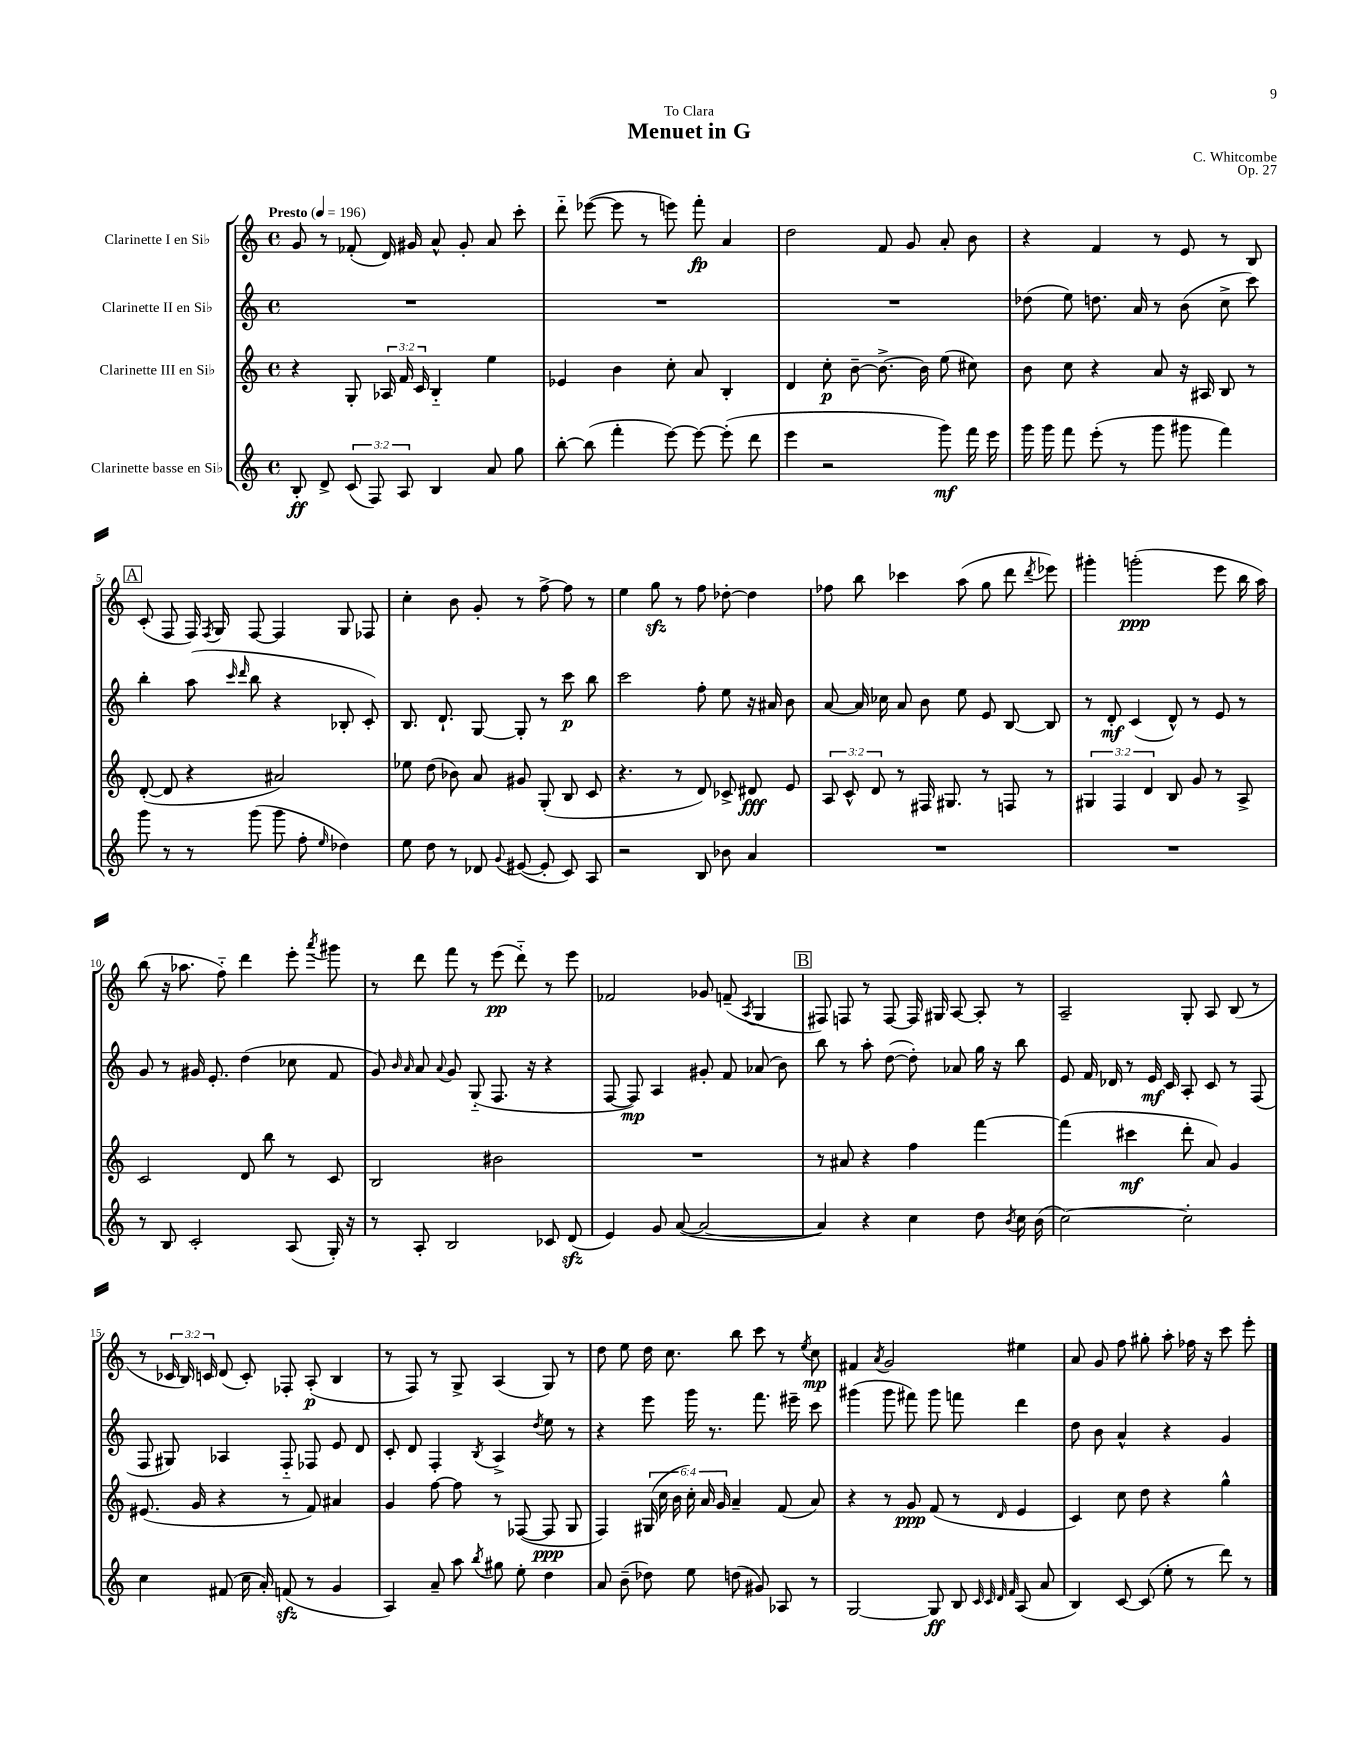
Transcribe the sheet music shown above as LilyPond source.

\header { title = "Menuet in G" composer = "C. Whitcombe" dedication = "To Clara" opus = "Op. 27" }
<<
\new StaffGroup <<
\new Staff = "s0" \with { instrumentName = "Clarinette I en Sib" } {
    \clef treble \key c \major \defaultTimeSignature \time 4/4 \override Staff.TupletNumber.text = #tuplet-number::calc-fraction-text \tempo "Presto" 4 = 196
    \autoBeamOff g'8 r8 fes'8-.( d'16) gis'16 a'8-^ gis'8-. a'8 c'''8-. |
    d'''8-_ ees'''8~( ees'''8 r8 e'''8) f'''8-.\fp a'4 |
    d''2 f'8 g'8 a'8-. b'8 |
    r4 f'4 r8 e'8 r8 b8 |
    \mark \markup { \box "A" } c'8-.( f8 f16) \acciaccatura { f8 } g16 f8~ f4 g8 fes8 |
    c''4-. b'8 g'8-. r8 f''8~-> f''8 r8 |
    e''4 g''8\sfz r8 f''8 des''8~-. des''4 |
    fes''8 b''8 ces'''4 a''8( g''8 d'''8 \acciaccatura { d'''8 } ees'''8) |
    gis'''4-. g'''2-.\ppp( e'''8 b''16 a''16) |
    b''8( r16 aes''8. f''8-_) d'''4 e'''8-. \acciaccatura { a'''8 } gis'''8 |
    r8 d'''8 f'''8 r8 e'''8\pp( d'''8-_) r8 e'''8 |
    fes'2 ges'8 f'8--( \acciaccatura { a8 } g4 |
    \mark \markup { \box "B" } fis8) f8 r8 f8~ f16 gis16 a8~ a8-. r8 |
    a2-- g8-. a8 b8( r8 |
    r8 \tuplet 3/2 { ces'16 b16) c'16 } d'8( c'8-.) fes8-. a8-.\p( b4 |
    r8 f8) r8 g8-> a4( g8) r8 |
    d''8 e''8 d''16 c''8. b''8 c'''8 r8 \acciaccatura { e''8 } c''8\mp |
    fis'4 \acciaccatura { a'8 } g'2 eis''4 |
    a'8 g'8 f''8 gis''8-. a''8-. fes''16 r16 c'''8 e'''8-. \bar "|." |
}
\new Staff = "s1" \with { instrumentName = "Clarinette II en Sib" } {
    \clef treble \key c \major \defaultTimeSignature \time 4/4
    \autoBeamOff R1 |
    R1 |
    R1 |
    des''8( e''8) d''8. a'16 r8 b'8( c''8-> c'''8) |
    \mark \markup { \box "A" } b''4-. a''8( \grace { c'''16 d'''16 } b''8 r4 bes8-. c'8-.) |
    b8. d'8.-! g8~ g8-. r8 c'''8\p b''8 |
    c'''2 f''8-. e''8 r16 ais'16 b'8 |
    a'8~ a'16 ces''16 a'8 b'8 e''8 e'8 b8~ b8 |
    r8 d'8-.\mf c'4( d'8-^) r8 e'8 r8 |
    g'8 r8 gis'16 e'8.-. d''4( ces''8 f'8 |
    g'8) \grace { b'16 a'16 } a'8 \appoggiatura { a'8 } g'8 g8-_( f8. r16 r4 |
    f8~ f8\mp) a4 gis'8-. f'8 aes'8( b'8) |
    \mark \markup { \box "B" } b''8 r8 a''8-. d''8~( d''8-.) aes'8 g''16 r16 b''8 |
    e'8 f'16 des'16 r8 e'16\mf c'16 a8-. c'8 r8 f8( |
    f8 gis8) aes4 f8-_ fes8 e'8 d'8 |
    c'8-. d'8 f4-. \acciaccatura { b8 } a4-> \acciaccatura { d''8 } e''8 r8 |
    r4 e'''8 g'''16 r8. f'''8. eis'''16-- c'''8 |
    gis'''4( gis'''8 fis'''8) gis'''8 f'''8 d'''4 |
    d''8 b'8 a'4-^ r4 g'4 \bar "|." |
}
\new Staff = "s2" \with { instrumentName = "Clarinette III en Sib" } {
    \clef treble \key c \major \defaultTimeSignature \time 4/4 \override Staff.TupletNumber.text = #tuplet-number::calc-fraction-text
    \autoBeamOff r4 g8-. \tuplet 3/2 { aes16 f'16 c'16 } b4-_ e''4 |
    ees'4 b'4 c''8-. a'8 b4-. |
    d'4 c''8-.\p b'8~-- b'8.~-> b'16 e''8( cis''8) |
    b'8 c''8 r4 a'8 r16 ais16 b8 r8 |
    \mark \markup { \box "A" } d'8~-.( d'8 r4 ais'2) |
    ees''8 d''8( bes'8) a'8 gis'8 g8-.( b8 c'8 |
    r4. r8 d'8) ces'8-> dis'8\fff e'8 |
    \tuplet 3/2 { a8 c'8-^ d'8 } r8 fis16 gis8. r8 f8 r8 |
    \tuplet 3/2 { gis4 f4 d'4 } b8 g'8 r8 a8-> |
    c'2 d'8 b''8 r8 c'8 |
    b2 bis'2 |
    R1 |
    \mark \markup { \box "B" } r8 ais'8 r4 f''4 f'''4~ |
    f'''4( cis'''4\mf d'''8-. a'8) g'4 |
    eis'8.( g'16 r4 r8 f'8) ais'4 |
    g'4 f''8~ f''8 r8 fes8~( fes8\ppp g8 |
    f4) \tuplet 6/4 { gis16( c''16 b'16 c''16-.) a'16 g'16 } a'4-- f'8( a'8) |
    r4 r8 g'8\ppp f'8( r8 \grace { d'16 } e'4 |
    c'4) c''8 d''8 r4 g''4-^ \bar "|." |
}
\new Staff = "s3" \with { instrumentName = "Clarinette basse en Sib" } {
    \clef treble \key c \major \defaultTimeSignature \time 4/4 \override Staff.TupletNumber.text = #tuplet-number::calc-fraction-text
    \autoBeamOff b8-.\ff d'8-> \tuplet 3/2 { c'8( f8) a8 } b4 a'8 g''8 |
    b''8~-. b''8( f'''4-. e'''8~) e'''8~ e'''8-.( d'''8 |
    e'''4 r2 g'''8\mf) f'''16 e'''16 |
    g'''16 g'''16 f'''8 e'''8-.( r8 g'''8 gis'''8 f'''4) |
    \mark \markup { \box "A" } g'''8 r8 r8 g'''8( g'''8 f''8-. \grace { e''16 } des''4) |
    e''8 d''8 r8 des'8 \appoggiatura { g'8 } eis'8~( eis'8-. c'8) a8 |
    r2 b8 bes'8 a'4 |
    R1 |
    R1 |
    r8 b8 c'2-. a8( g16-.) r16 |
    r8 a8-. b2 ces'8 d'8\sfz( |
    e'4) g'8 a'8~( a'2~ |
    \mark \markup { \box "B" } a'4) r4 c''4 d''8 \acciaccatura { b'8 } c''16 b'16( |
    c''2~) c''2-. |
    c''4 fis'8( c''16 a'16-.) f'8\sfz( r8 g'4 |
    a4) a'8-- a''8 \acciaccatura { b''8 } gis''8 e''8-. d''4 |
    a'8 b'8--( des''8) e''8 d''8( gis'8) aes8 r8 |
    g2~ g8\ff b8 \grace { c'32 c'32 d'32 f'32 } a8( a'8 |
    b4) c'8~ c'8( e''8-. r8 d'''8) r8 \bar "|." |
}
>>
>>
